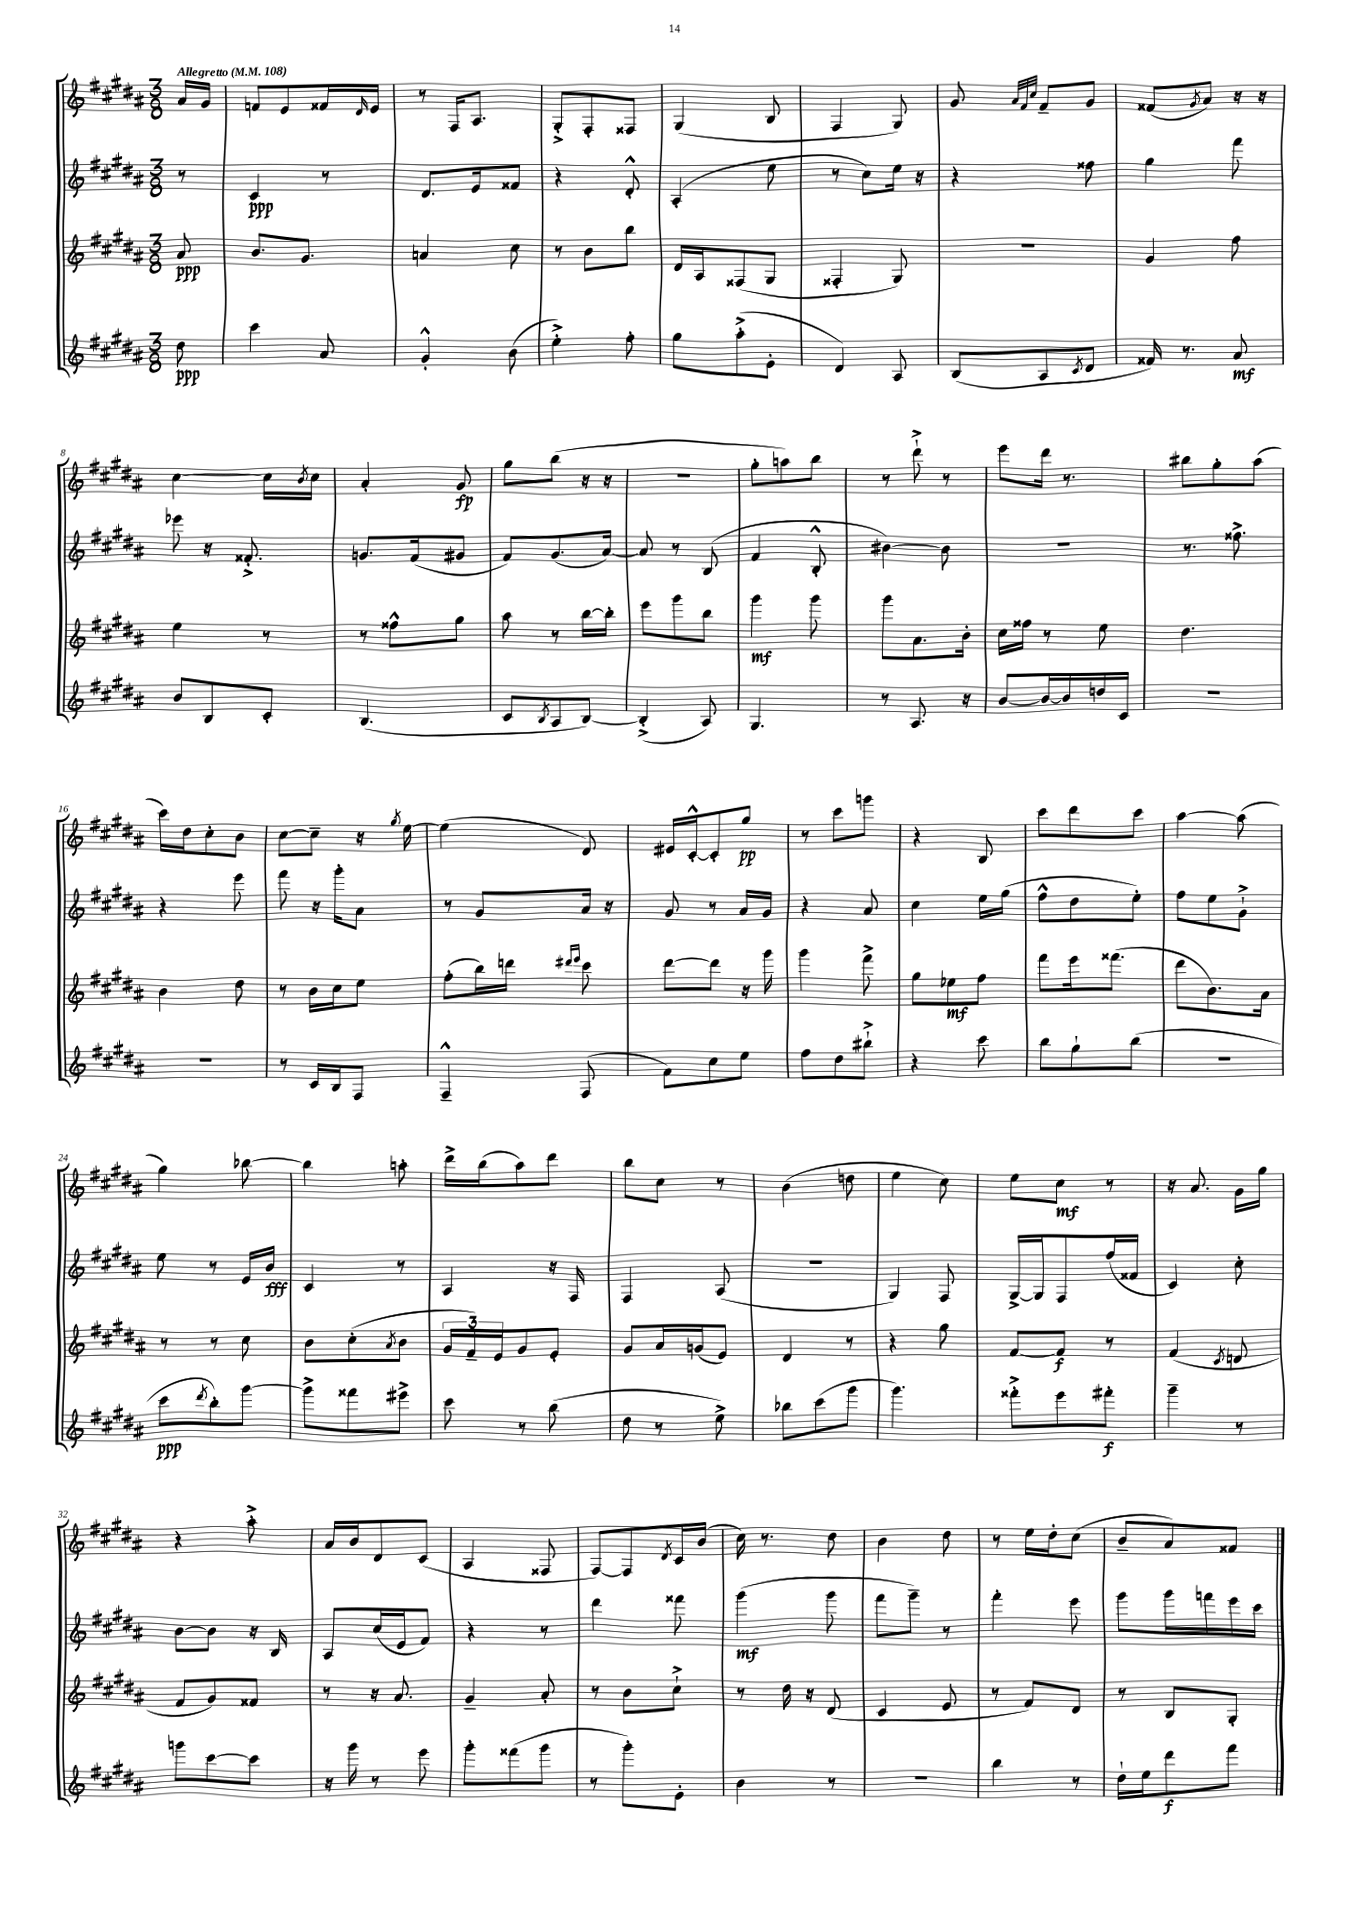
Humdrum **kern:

**kern	**dynam	**kern	**dynam	**kern	**dynam	**kern	**dynam
*part4	*part4	*part3	*part3	*part2	*part2	*part1	*part1
*staff4	*staff4	*staff3	*staff3	*staff2	*staff2	*staff1	*staff1
*clefG2	*	*clefG2	*	*clefG2	*	*clefG2	*
*k[f#c#g#d#a#]	*	*k[f#c#g#d#a#]	*	*k[f#c#g#d#a#]	*	*k[f#c#g#d#a#]	*
*M3/8	*	*M3/8	*	*M3/8	*	*M3/8	*
*MM108	*	*MM108	*	*MM108	*	*MM108	*
=	=	=	=	=	=	=	=
!	!	!	!	!	!	!LO:TX:a:B:t=Allegretto	!
8dd#\	ppp	8a#/	ppp	8r	.	16a#/LL	.
.	.	.	.	.	.	16g#/JJ	.
=1	=1	=1	=1	=1	=1	=1	=1
4ccc#\	.	8.b/L	.	4c#/	ppp	8fn/L	.
.	.	.	.	.	.	8e/	.
.	.	8.g#/J	.	.	.	.	.
8a#/	.	.	.	8r	.	16f##X/L	.
.	.	.	.	.	.	16qqd#/	.
.	.	.	.	.	.	16e/JJ	.
=2	=2	=2	=2	=2	=2	=2	=2
4g#'^^/	.	4an/	.	8.d#/L	.	8r	.
.	.	.	.	.	.	16F#/KL	.
.	.	.	.	16e/k	.	8.A#/J	.
(8b\	.	8cc#\	.	8f##X/J	.	.	.
=3	=3	=3	=3	=3	=3	=3	=3
4ee'^\)	.	8r	.	4r	.	8G#'^/L	.
.	.	8b\L	.	.	.	8F#'/	.
8ff#'\	.	8bb\J	.	8d#'^^/	.	8F##X/J	.
=4	=4	=4	=4	=4	=4	=4	=4
8gg#\L	.	16d#/LL	.	(4A#'/	.	(4G#/	.
.	.	16A#/J	.	.	.	.	.
(8aa#'^\	.	(8F##X/	.	.	.	.	.
8e'\J	.	8G#/J	.	8ee\	.	8B/	.
=5	=5	=5	=5	=5	=5	=5	=5
4d#/)	.	4F##X'/	.	8r	.	4F#/	.
.	.	.	.	8cc#\L)	.	.	.
8A#/	.	8G#/)	.	16ee\Jk	.	8G#/)	.
.	.	.	.	16r	.	.	.
=6	=6	=6	=6	=6	=6	=6	=6
(8B/L	.	4.r	.	4r	.	8g#/	.
.	.	.	.	.	.	32qqa#/LLL	.
.	.	.	.	.	.	32qqf#/	.
.	.	.	.	.	.	32qqcc#/JJJ	.
8A#/	.	.	.	.	.	8f#~/L	.
8qc#/	.	.	.	.	.	.	.
8d#/J	.	.	.	8ff##X\	.	8g#/J	.
=7	=7	=7	=7	=7	=7	=7	=7
16f##X/)	.	4g#/	.	4gg#\	.	(8f##X/L	.
8.r	.	.	.	.	.	.	.
.	.	.	.	.	.	8qg#/	.
.	.	.	.	.	.	8a#/J)	.
8a#/	mf	8ff#\	.	8fff#\	.	16r	.
.	.	.	.	.	.	16r	.
!!LO:LB:g=z
=8	=8	=8	=8	=8	=8	=8	=8
8b/L	.	4ee\	.	8eee-X\	.	[4cc#\	.
8B/	.	.	.	16r	.	.	.
.	.	.	.	8.f##X'^/	.	.	.
8c#'/J	.	8r	.	.	.	16cc#\LL]	.
.	.	.	.	.	.	8qb/	.
.	.	.	.	.	.	16cc#\JJ	.
=9	=9	=9	=9	=9	=9	=9	=9
(4.B/	.	8r	.	8.gn/L	.	4a#'/	.
.	.	8ff##X^^\L	.	.	.	.	.
.	.	.	.	(16f#/k	.	.	.
.	.	8gg#\J	.	8g#X/J	.	8g#/	fp
=10	=10	=10	=10	=10	=10	=10	=10
8c#/L	.	8aa#\	.	8f#/L)	.	8gg#\L	.
8qB/	.	.	.	.	.	.	.
8A#/	.	8r	.	(8.g#/	.	(8bb\J	.
[8B/J)	.	[16bb\LL	.	.	.	16r	.
.	.	16bb'\JJ]	.	[16a#/Jk)	.	16r	.
=11	=11	=11	=11	=11	=11	=11	=11
(4B'^/]	.	8eee\L	.	8a#/]	.	4.r	.
.	.	8ggg#\	.	8r	.	.	.
8A#/)	.	8bb\J	.	(8B/	.	.	.
=12	=12	=12	=12	=12	=12	=12	=12
4.G#/	.	4ggg#\	mf	4f#/	.	8gg#'\L	.
.	.	.	.	.	.	8aan\)	.
.	.	8ggg#\	.	8B'^^/	.	8bb\J	.
=13	=13	=13	=13	=13	=13	=13	=13
8r	.	8ggg#\L	.	[4b#X\)	.	8r	.
8.A#/	.	8.a#\	.	.	.	8ddd#`^\	.
.	.	.	.	8b#\]	.	8r	.
16r	.	16b'\Jk	.	.	.	.	.
=14	=14	=14	=14	=14	=14	=14	=14
[8b/L	.	16cc#\LL	.	4.r	.	8eee\L	.
.	.	16ff##X\JJ	.	.	.	.	.
16b/L_	.	8r	.	.	.	16ddd#\Jk	.
16b/]	.	.	.	.	.	8.r	.
16ddn/	.	8ee\	.	.	.	.	.
16c#/JJ	.	.	.	.	.	.	.
=15	=15	=15	=15	=15	=15	=15	=15
4.r	.	4.dd#\	.	8.r	.	8bb#X\L	.
.	.	.	.	.	.	8gg#'\	.
.	.	.	.	8.ff##X^\	.	.	.
.	.	.	.	.	.	(8aa#\J	.
!!LO:LB:g=z
=16	=16	=16	=16	=16	=16	=16	=16
4.r	.	4b\	.	4r	.	16ccc#\LL)	.
.	.	.	.	.	.	16dd#\J	.
.	.	.	.	.	.	8cc#'\	.
.	.	8dd#\	.	8eee\	.	8b\J	.
=17	=17	=17	=17	=17	=17	=17	=17
8r	.	8r	.	8fff#\	.	[8cc#\L	.
16c#/LL	.	16b\LL	.	16r	.	8cc#~\J]	.
16B/J	.	16cc#\J	.	16ggg#'\KL	.	.	.
8F#/J	.	8ee\J	.	8a#\J	.	16r	.
.	.	.	.	.	.	8qgg#/	.
.	.	.	.	.	.	[16ee\	.
=18	=18	=18	=18	=18	=18	=18	=18
4F#~^^/	.	(8ff#'\L	.	8r	.	(4ee\]	.
.	.	16bb\L)	.	8g#/L	.	.	.
.	.	16dddn\JJ	.	.	.	.	.
.	.	16qqddd#X/LL	.	.	.	.	.
.	.	16qqeee/JJ	.	.	.	.	.
(8F#/	.	8ccc#\	.	16a#/Jk	.	8d#/)	.
.	.	.	.	16r	.	.	.
=19	=19	=19	=19	=19	=19	=19	=19
8f#\L)	.	[8ddd#\L	.	8g#/	.	16e#X/LL	.
.	.	.	.	.	.	[16c#'^^/J	.
8cc#\	.	8ddd#\J]	.	8r	.	8c#'/]	.
8ee\J	.	16r	.	16a#/LL	.	8gg#/J	pp
.	.	16ggg#\	.	16g#/JJ	.	.	.
=20	=20	=20	=20	=20	=20	=20	=20
8ff#\L	.	4ggg#\	.	4r	.	8r	.
8dd#\	.	.	.	.	.	8ccc#\L	.
8bb#X`^\J	.	8fff#^\	.	8a#/	.	8gggn\J	.
=21	=21	=21	=21	=21	=21	=21	=21
4r	.	8gg#\L	.	4cc#\	.	4r	.
.	.	8ee-X\	mf	.	.	.	.
8ccc#\	.	8ff#\J	.	16ee\LL	.	8B/	.
.	.	.	.	(16gg#\JJ	.	.	.
=22	=22	=22	=22	=22	=22	=22	=22
8bb\L	.	8fff#\L	.	8ff#^^\L	.	8ccc#\L	.
8gg#`\	.	16eee\k	.	8dd#\	.	8ddd#\	.
.	.	(8.fff##X\J	.	.	.	.	.
(8bb\J	.	.	.	8ee'\J)	.	8ccc#\J	.
=23	=23	=23	=23	=23	=23	=23	=23
4.r	.	8ddd#\L	.	8ff#\L	.	[4aa#\	.
.	.	8.b\)	.	8ee\	.	.	.
.	.	.	.	8g#`^\J	.	(8aa#\]	.
.	.	16a#\Jk	.	.	.	.	.
!!LO:LB:g=z
=24	=24	=24	=24	=24	=24	=24	=24
8ccc#\L	ppp	8r	.	8ee\	.	4gg#\)	.
8qddd#/	.	.	.	.	.	.	.
8bb'\)	.	8r	.	8r	.	.	.
[8ggg#\J	.	8cc#\	.	16e/LL	.	[8bb-X\	.
.	.	.	.	16b/JJ	fff	.	.
=25	=25	=25	=25	=25	=25	=25	=25
8ggg#^\L]	.	8b\L	.	4c#/	.	4bb-\]	.
8fff##X\	.	(8cc#'\	.	.	.	.	.
.	.	8qa#/	.	.	.	.	.
8eee#X^\J	.	8b\J	.	8r	.	8aan'\	.
=26	=26	=26	=26	=26	=26	=26	=26
8ccc#\	.	24g#/LL	.	4A#/	.	16ddd#^\LL	.
.	.	24f#~/)	.	.	.	.	.
.	.	.	.	.	.	(16bb\J	.
.	.	24e/J	.	.	.	.	.
8r	.	8g#/	.	.	.	8aa#\)	.
(8bb\	.	8e'/J	.	16r	.	8ddd#\J	.
.	.	.	.	16F#/	.	.	.
=27	=27	=27	=27	=27	=27	=27	=27
8dd#\	.	8g#/L	.	4F#/	.	8bb\L	.
8r	.	16a#/L	.	.	.	8cc#\J	.
.	.	(16gn/J	.	.	.	.	.
8ee^\)	.	8e/J)	.	(8A#/	.	8r	.
=28	=28	=28	=28	=28	=28	=28	=28
8bb-X\L	.	4d#/	.	4.r	.	(4b\	.
(8ccc#\	.	.	.	.	.	.	.
8ggg#\J	.	8r	.	.	.	8ddn\	.
=29	=29	=29	=29	=29	=29	=29	=29
4.ggg#\)	.	4r	.	4G#/)	.	4ee\	.
.	.	8gg#\	.	8F#/	.	8cc#\)	.
=30	=30	=30	=30	=30	=30	=30	=30
8fff##X'^\L	.	[8f#/L	.	[16G#^/LL	.	8ee\L	.
.	.	.	.	16G#/J]	.	.	.
8eee\	.	8f#/J]	f	8F#/	.	8cc#\J	mf
8fff#X'\J	f	8r	.	(16ff#/L	.	8r	.
.	.	.	.	16f##X/JJ	.	.	.
=31	=31	=31	=31	=31	=31	=31	=31
4ggg#~\	.	(4f#/	.	4c#/)	.	16r	.
.	.	.	.	.	.	8.a#/	.
.	.	8qc#/	.	.	.	.	.
8r	.	8dn/	.	8cc#'\	.	16g#\LL	.
.	.	.	.	.	.	16gg#\JJ	.
!!LO:LB:g=z
=32	=32	=32	=32	=32	=32	=32	=32
8gggn\L	.	8f#/L	.	[8b\L	.	4r	.
[8ccc#\	.	8g#/)	.	8b\J]	.	.	.
8ccc#\J]	.	8f##X/J	.	16r	.	8aa#'^\	.
.	.	.	.	16B/	.	.	.
=33	=33	=33	=33	=33	=33	=33	=33
16r	.	8r	.	8A#/L	.	16a#/LL	.
16ggg#\	.	.	.	.	.	16b/J	.
8r	.	16r	.	(16cc#/L	.	8d#/	.
.	.	8.a#/	.	16e/J	.	.	.
8eee\	.	.	.	8f#/J)	.	(8c#/J	.
=34	=34	=34	=34	=34	=34	=34	=34
8ggg#'\L	.	4g#~/	.	4r	.	4A#/	.
(8fff##X\	.	.	.	.	.	.	.
8ggg#\J	.	8a#'/	.	8r	.	8F##X/	.
=35	=35	=35	=35	=35	=35	=35	=35
8r	.	8r	.	4ddd#\	.	[8F#/L)	.
8ggg#'\L)	.	8b\L	.	.	.	8F#/]	.
.	.	.	.	.	.	8qd#/	.
8e'\J	.	8cc#`^\J	.	8fff##X\	.	16c#/L	.
.	.	.	.	.	.	(16b/JJ	.
=36	=36	=36	=36	=36	=36	=36	=36
4b\	.	8r	.	(4ggg#\	mf	16cc#\)	.
.	.	.	.	.	.	8.r	.
.	.	16dd#\	.	.	.	.	.
.	.	16r	.	.	.	.	.
8r	.	(8d#/	.	8ggg#\	.	8dd#\	.
=37	=37	=37	=37	=37	=37	=37	=37
4.r	.	4c#/	.	8fff#\L	.	4b\	.
.	.	.	.	8ggg#~\J)	.	.	.
.	.	8e/	.	8r	.	8dd#\	.
=38	=38	=38	=38	=38	=38	=38	=38
4bb\	.	8r	.	4fff#'\	.	8r	.
.	.	8f#/L)	.	.	.	16ee\LL	.
.	.	.	.	.	.	16dd#'\J	.
8r	.	8d#/J	.	8eee\	.	(8cc#\J	.
=39	=39	=39	=39	=39	=39	=39	=39
16dd#`\LL	.	8r	.	8ggg#\L	.	8b~/L	.
16ee\J	.	.	.	.	.	.	.
8ddd#\	f	8B/L	.	16ggg#\L	.	8a#/)	.
.	.	.	.	16fffn\	.	.	.
8fff#\J	.	8G#'/J	.	16eee\	.	8f##X/J	.
.	.	.	.	16ccc#\JJ	.	.	.
==	==	==	==	==	==	==	==
*-	*-	*-	*-	*-	*-	*-	*-
